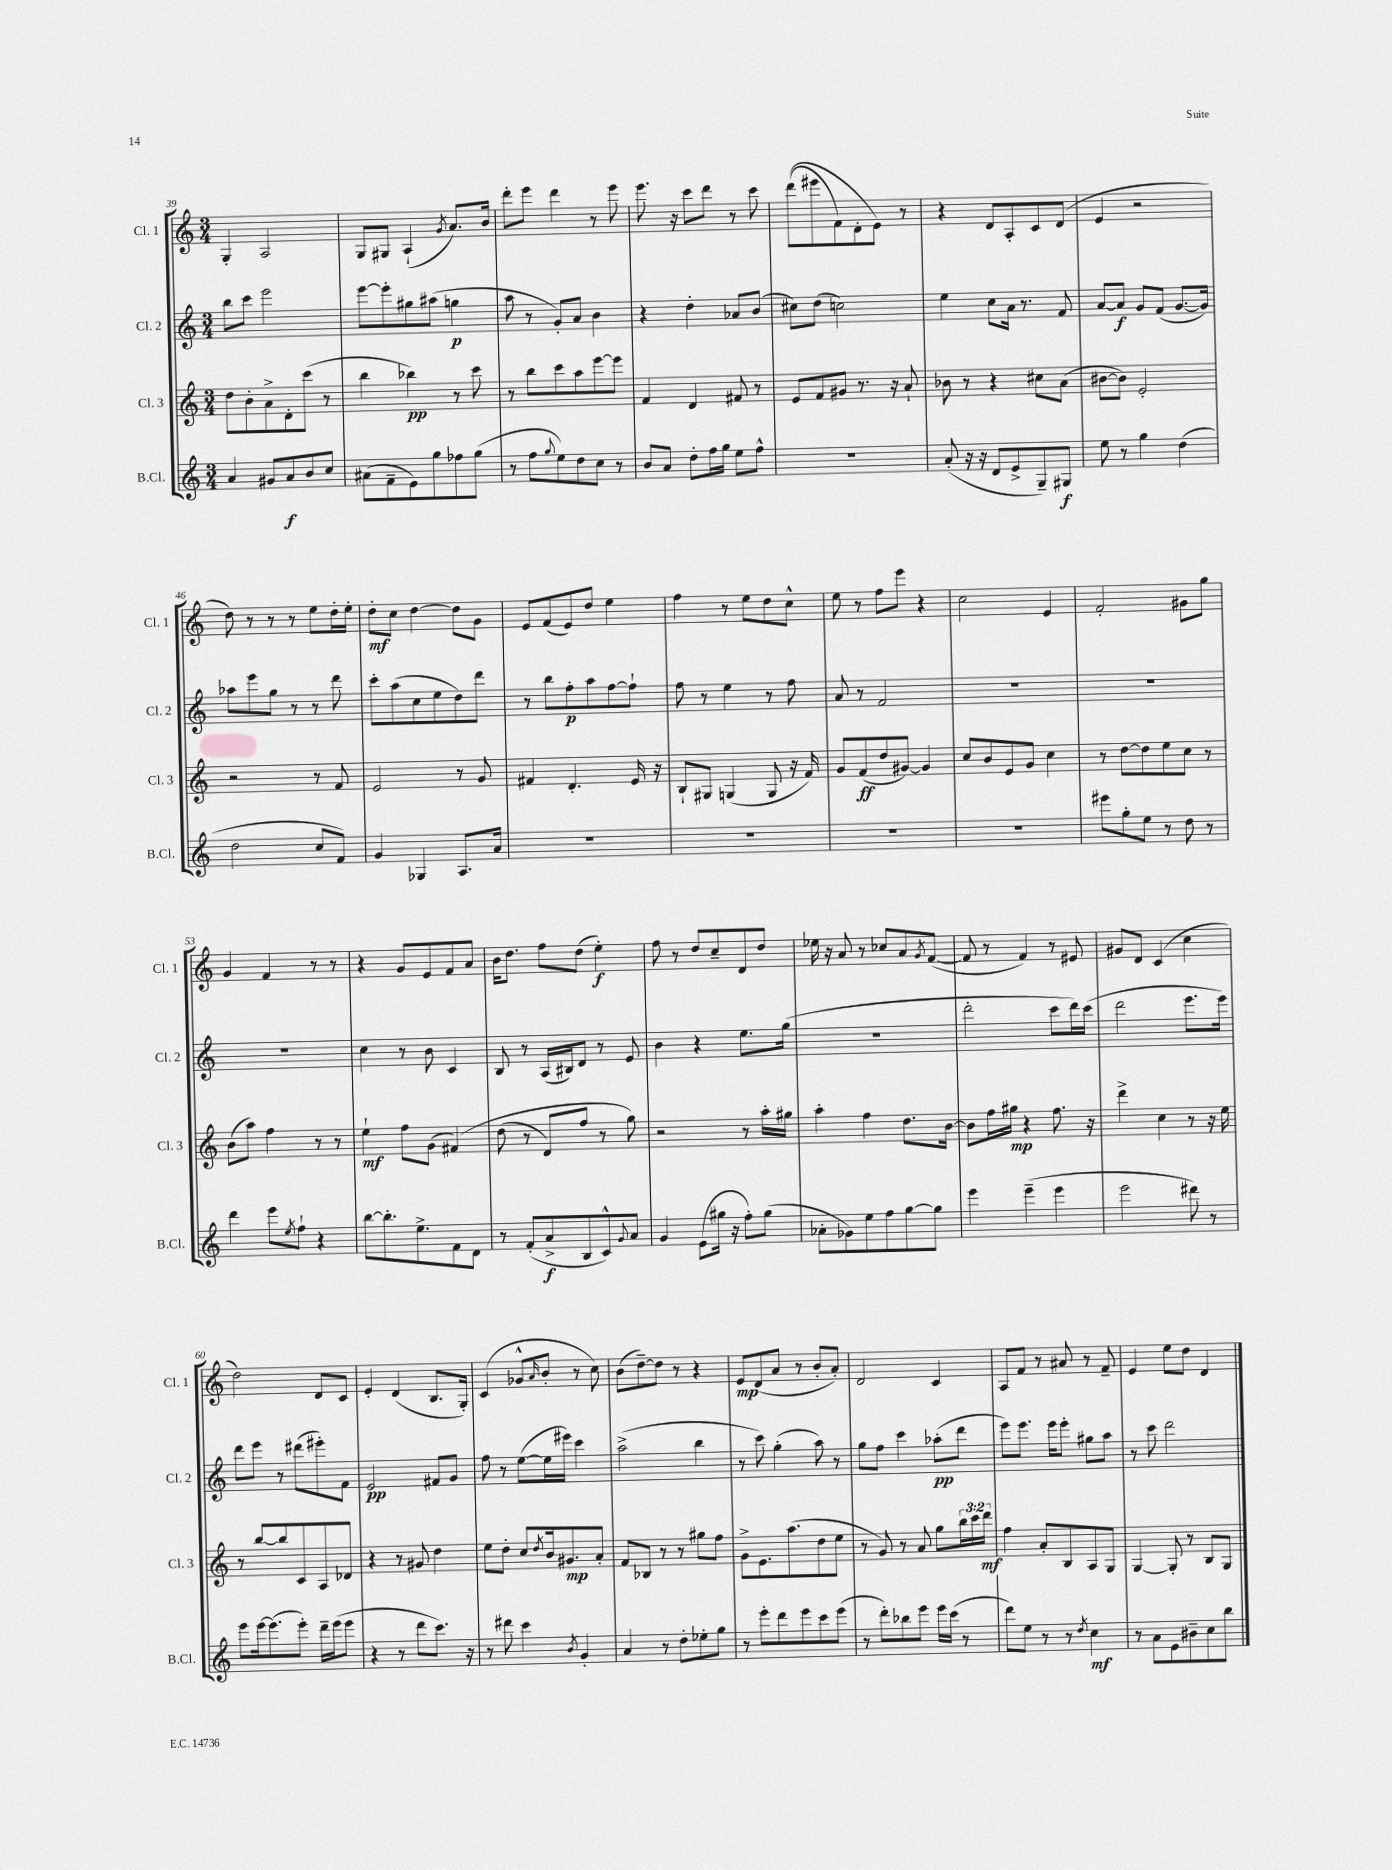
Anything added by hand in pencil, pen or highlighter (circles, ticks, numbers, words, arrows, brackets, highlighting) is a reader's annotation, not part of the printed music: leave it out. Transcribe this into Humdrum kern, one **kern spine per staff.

**kern	**kern	**kern	**kern
*staff4	*staff3	*staff2	*staff1
*clefG2	*clefG2	*clefG2	*clefG2
*k[]	*k[]	*k[]	*k[]
*M3/4	*M3/4	*M3/4	*M3/4
4a	8dd	8bb	4G'
.	8b'	8ccc	.
8g#	8a^	2eee	2A
8a	8d'	.	.
8b	(8ccc	.	.
8cc	8r	.	.
=	=	=	=
(8a#	4bb	[8eee	8G
8f~	.	8eee']	8G#
8e)	4bb-)	8gg#	(4A`
8gg	.	(8aa#	.
.	.	.	8qg
8ff-	8r	4gg	8.a)
(8gg	8ccc	.	.
.	.	.	16b
=	=	=	=
8r	8r	8aa	8ddd'
8ff	8bb	8r	8eee
8qqgg	.	.	.
8ee)	8ccc	8g')	4ddd
8dd	8aa	8a	.
8cc	[8eee	4b	8r
8r	8eee]	.	8eee
=	=	=	=
8b	4f	4r	8.eee
8a	.	.	.
.	.	.	16r
8dd'	4d	4dd'	8ccc
16ff	.	.	8ddd
16gg	.	.	.
8ee	8f#	8a-	8r
8ff^^	8r	(8b	8ccc
=	=	=	=
2.r	8e	8cc#)	&((8ddd
.	8f	(8dd	8eee#
.	8g#	2cc)	8f)
.	8.r	.	8d'
.	.	.	8e&)
.	16r	.	.
.	8a`	.	8r
=	=	=	=
(8a'	8b-	4ee	4r
16r	8r	.	.
16r	.	.	.
8d	4r	8cc	8d
8e^	.	16a	8A'
.	.	8.r	.
8G~)	8cc#	.	8c
8G#	(8a	8f	(8d
=	=	=	=
8ee	[8b#	[8a	4e
8r	8b#])	8a]	.
4gg	2e'	8g	2r
.	.	(8f	.
(4dd	.	[8.g	.
.	.	16g])	.
=	=	=	=
2dd	2r	8aa-	8dd)
.	.	8eee	8r
.	.	8gg	8r
.	.	8r	8r
8cc	8r	8r	8ee
8f)	8f	8ddd	16dd'
.	.	.	16ee'
=	=	=	=
4g	2e	8ccc'	8dd'
.	.	(8aa	8cc
4G-	.	8cc	[4dd
.	.	8ee	.
8.A	8r	8dd)	8dd]
.	8g	8ddd	8g
16a	.	.	.
=	=	=	=
2.r	4f#	8r	8e
.	.	8bb	(8f
.	4.d'	8ff'	8e)
.	.	8aa	8dd
.	.	[8ff	4ee
.	16e	8ff`]	.
.	16r	.	.
=	=	=	=
2.r	8B`	8ff	4ff
.	8G#	8r	.
.	(4G	4ee	8r
.	.	.	8ee
.	8G	8r	8dd
.	16r	8ff	8cc^^
.	16f)	.	.
=	=	=	=
2.r	8g	8a	8ee
.	(8f	8r	8r
.	8dd	2f	8ff
.	[8g#)	.	8eee
.	4g#]	.	4r
=	=	=	=
2.r	8cc	2.r	2cc
.	8b	.	.
.	8e	.	.
.	8g	.	.
.	4cc	.	4e
=	=	=	=
8eee#	8r	2.r	2f'
8gg'	[8dd	.	.
8ee	8dd]	.	.
8r	8ee	.	.
8dd	8cc	.	8g#
8r	8r	.	8gg
=	=	=	=
4ddd	(8b	2.r	4g
.	8aa)	.	.
8eee	4ff	.	4f
8qee	.	.	.
8ff`	.	.	.
4r	8r	.	8r
.	8r	.	8r
=	=	=	=
[8bb	4ee`	4cc	4r
8.bb']	.	.	.
.	8ff	8r	8g
8.ee^	.	.	.
.	(8g	8b	8e
8f	&(4f#)	4c	8f
8d	.	.	8a
=	=	=	=
8r	(8dd	8B	16b
.	.	.	8.dd
(8f'	8r	8r	.
8a^	8d)	(16A	8ff
.	.	16B#)	.
8B	8ff	8d	(8dd
8c^^)	8r	8r	4ee')
8qqg	.	.	.
8a	8gg&)	8e	.
=	=	=	=
4g	2r	4b	8ff
.	.	.	8r
(8e	.	4r	8dd
16gg#	.	.	8cc~
16r	.	.	.
8ff')	8r	8.ee	8d
(8gg#	16aa'	.	8dd
.	16gg#	(16gg	.
=	=	=	=
8a-'	4aa'	2.r	16ee-
.	.	.	16r
8g-)	.	.	8a
8ee	4ff	.	8r
8ff	.	.	8cc-
[8gg	8.dd	.	8a
.	.	.	8qg
8gg]	.	.	([8f
.	[16b	.	.
=	=	=	=
4eee	8b]	2ddd'	8f]
.	16ff	.	8r
.	16gg#	.	.
(4eee~	4r	.	4f)
4eee	8.ff	8ccc	8r
.	.	16ddd)	8e#
.	16r	(16ccc	.
=	=	=	=
2eee	4ddd^	2ddd	8g#
.	.	.	8d
.	4cc	.	(4c
8ddd#)	8r	8.eee	4cc
8r	16r	.	.
.	16ee	16eee)	.
=	=	=	=
8eee	8r	8ddd	2dd)
[16eee	[8bb	8eee	.
(8.eee]	.	.	.
.	8bb]	8r	.
8eee')	8c	(8ddd#	.
16ddd~	8A	8eee#')	8d
(16eee	.	.	.
8eee	8d-	8f	8c
=	=	=	=
4r	4r	2e	4e'
8r	8r	.	(4d
8ddd	8g#	.	.
8.ccc)	4dd	8f#	8.B
.	.	8g	.
16r	.	.	16G')
=	=	=	=
8r	8ee	8ff	(4c
8ddd#	8dd'	8r	.
4ccc	8cc	([8ee	8g-^^
.	8qdd	.	16qqa
.	16b	16ee]	8b'
.	8.g#	16eee#)	.
8qb	.	.	.
4g'	.	4ccc	8r
.	8a'	.	8cc)
=	=	=	=
4a	8f	(2aa^	(8b
.	8B-	.	[8dd~)
8r	8r	.	8dd]
8dd'	8r	.	8r
8ee-'	8gg#	4bb	4r
8gg	8ff	.	.
=	=	=	=
8r	8g^	8r	8e
8eee'	8.e	8ccc)	(8d
8ddd	.	(4gg'	8a
.	(8.aa	.	.
8eee	.	.	8r
8ccc	8dd	8aa)	8b'
(8eee	8ee	8r	8a')
=	=	=	=
8r	8r	8gg	2d
8ddd')	8g)	8ff	.
8bb-	8r	4ccc	.
8eee	8a	.	.
16eee	8gg	(8aa-'	4c
(16ccc	.	.	.
8r	24bb	8ddd	.
.	24ccc	.	.
.	24ddd	.	.
=	=	=	=
8ddd)	4ff	8eee)	8A
8ee	.	8.eee	8f
8r	8a'	.	8r
.	.	16eee	.
8r	8B	8eee'	8a#
8qdd	.	.	.
4cc	8A	8gg#	8r
.	8G	8aa	8f~
=	=	=	=
8r	[4G	8r	4e
8a	.	8ccc	.
8e	8G']	2ddd	8ee
8b#~	8r	.	8dd
8cc	8B	.	4d
8bb	8G	.	.
==	==	==	==
*-	*-	*-	*-
